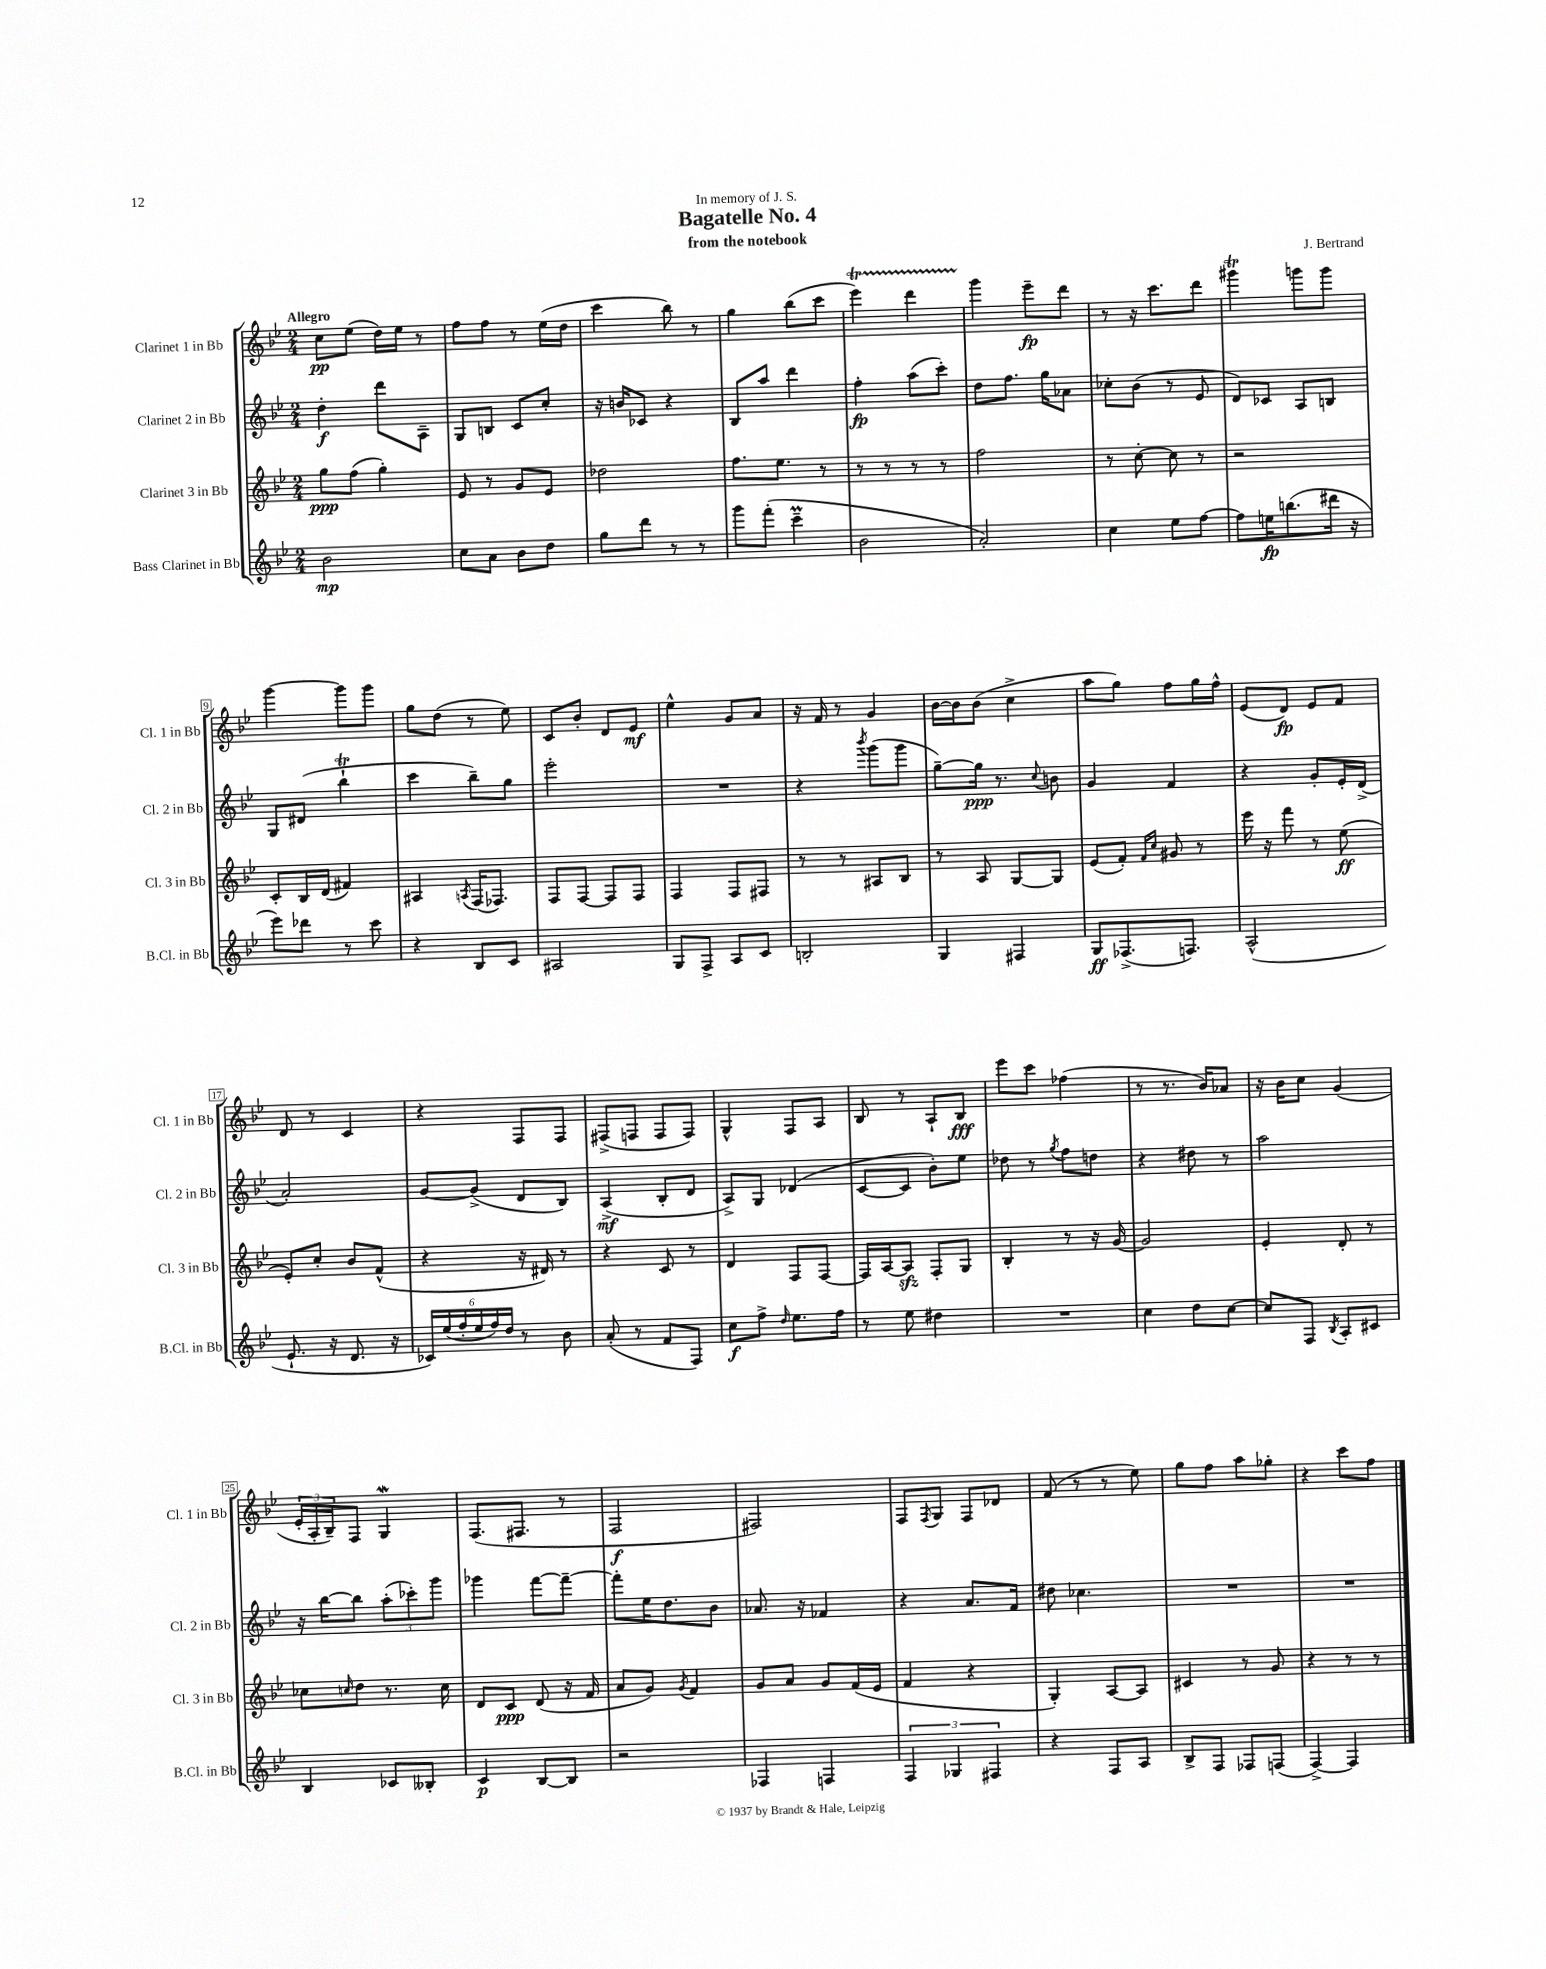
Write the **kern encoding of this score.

**kern	**dynam	**kern	**dynam	**kern	**dynam	**kern	**dynam
*part4	*part4	*part3	*part3	*part2	*part2	*part1	*part1
*staff4	*staff4	*staff3	*staff3	*staff2	*staff2	*staff1	*staff1
*I"Bass Clarinet in Bb	*	*I"Clarinet 3 in Bb	*	*I"Clarinet 2 in Bb	*	*I"Clarinet 1 in Bb	*
*I'B.Cl. in Bb	*	*I'Cl. 3 in Bb	*	*I'Cl. 2 in Bb	*	*I'Cl. 1 in Bb	*
*clefG2	*	*clefG2	*	*clefG2	*	*clefG2	*
*k[b-e-]	*	*k[b-e-]	*	*k[b-e-]	*	*k[b-e-]	*
*M2/4	*	*M2/4	*	*M2/4	*	*M2/4	*
=1	=1	=1	=1	=1	=1	=1	=1
!	!	!	!	!	!	!LO:TX:a:B:t=Allegro	!
2b-\	mp	8gg\L	ppp	4dd'\	f	8cc\L	pp
.	.	(8ff\J	.	.	.	(8ee-\J	.
.	.	4gg'\)	.	8ddd\L	.	16dd\LL)	.
.	.	.	.	.	.	16ee-\JJ	.
.	.	.	.	8A~\J	.	8r	.
=2	=2	=2	=2	=2	=2	=2	=2
8cc\L	.	8e-/	.	8G/L	.	8ff\L	.
8a\J	.	8r	.	8Bn/J	.	8ff\J	.
8b-\L	.	8g/L	.	8c/L	.	8r	.
8dd\J	.	8e-/J	.	8cc'/J	.	(16ee-\LL	.
.	.	.	.	.	.	16dd\JJ	.
=3	=3	=3	=3	=3	=3	=3	=3
8gg\L	.	2dd-X\	.	16r	.	4ccc\	.
.	.	.	.	16bn/KL	.	.	.
8ddd\J	.	.	.	8c-X/J	.	.	.
8r	.	.	.	4r	.	8bb-\)	.
8r	.	.	.	.	.	8r	.
=4	=4	=4	=4	=4	=4	=4	=4
8ggg\L	.	8.ff\L	.	8B-/L	.	4gg\	.
(8fff'\J	.	.	.	8aa/J	.	.	.
.	.	8.ee-\J	.	.	.	.	.
4cccM~\	.	.	.	4ddd\	.	(8bb-\L	.
.	.	8r	.	.	.	8ccc\J	.
=5	=5	=5	=5	=5	=5	=5	=5
2b-\	.	8r	.	4ff'\	fp	4eee-T\)	.
.	.	8r	.	.	.	.	.
.	.	8r	.	(8aa\L	.	4dddTTT\	.
.	.	8r	.	8ccc'\J)	.	.	.
=6	=6	=6	=6	=6	=6	=6	=6
2a'/)	.	2ff\	.	8dd\L	.	4ggg\	.
.	.	.	.	8.ff\J	.	.	.
.	.	.	.	.	.	8eee-~\L	fp
.	.	.	.	16gg\KL	.	.	.
.	.	.	.	8a-X\J	.	8ddd\J	.
=7	=7	=7	=7	=7	=7	=7	=7
4cc\	.	8r	.	8cc-X'\L	.	8r	.
.	.	[8cc'\	.	(8b-\J	.	16r	.
.	.	.	.	.	.	8.ccc\L	.
8ee-\L	.	8cc\]	.	8r	.	.	.
[8ff\J	.	8r	.	8e-/	.	8ddd\J	.
=8	=8	=8	=8	=8	=8	=8	=8
8ff\L]	.	2r	.	8d/L)	.	4ggg#Xt\	.
16een\K	fp	.	.	8c-X/J	.	.	.
(8.bbn\	.	.	.	.	.	.	.
.	.	.	.	8A/L	.	8gggn\L	.
16ddd#X\Jk	.	.	.	8Bn/J	.	8ggg\J	.
16r	.	.	.	.	.	.	.
!!LO:LB:g=z
=9	=9	=9	=9	=9	=9	=9	=9
8eee-\L)	.	8c'/L	.	8G/L	.	[4ggg\	.
8ddd-X\J	.	16B-/L	.	(8d#X/J	.	.	.
.	.	(16d/JJ	.	.	.	.	.
8r	.	4f#X/)	.	4bb-T`\	.	8ggg\L]	.
8ccc\	.	.	.	.	.	8ggg\J	.
=10	=10	=10	=10	=10	=10	=10	=10
4r	.	4A#X/	.	4ccc\	.	8gg\L	.
.	.	.	.	.	.	(8dd\J	.
.	.	8qAn/	.	.	.	.	.
8B-/L	.	(16F/KL	.	8bb-~\L)	.	8r	.
.	.	8.F-X/J)	.	.	.	.	.
8c/J	.	.	.	8gg\J	.	8ee-\)	.
=11	=11	=11	=11	=11	=11	=11	=11
2A#X/	.	8F/L	.	2eee-'\	.	8c/L	.
.	.	[8F/J	.	.	.	8b-'/J	.
.	.	8F/L]	.	.	.	8d/L	.
.	.	8F/J	.	.	.	8e-/J	mf
=12	=12	=12	=12	=12	=12	=12	=12
8G/L	.	4F/	.	2r	.	4ee-^^\	.
8F^/J	.	.	.	.	.	.	.
8A/L	.	8F/L	.	.	.	8g/L	.
8c/J	.	8F#X/J	.	.	.	8a/J	.
=13	=13	=13	=13	=13	=13	=13	=13
2Bn'/	.	8r	.	4r	.	16r	.
.	.	.	.	.	.	16f/	.
.	.	8r	.	.	.	8r	.
.	.	.	.	8qbbb-/	.	.	.
.	.	8A#X/L	.	(8ggg\L	.	4g/	.
.	.	8B-/J	.	8ggg\J	.	.	.
=14	=14	=14	=14	=14	=14	=14	=14
4G/	.	8r	.	[8gg~\L)	.	[16b-\LL	.
.	.	.	.	.	.	16b-\J]	.
.	.	8A/	.	16gg\Jk]	ppp	(8b-\J	.
.	.	.	.	8.r	.	.	.
4F#X/	.	[8G/L	.	.	.	4cc^\	.
.	.	.	.	8qqcc/	.	.	.
.	.	8G/J]	.	8bn\	.	.	.
=15	=15	=15	=15	=15	=15	=15	=15
8G/L	ff	(8e-/L	.	4g/	.	8aa\L	.
(8.F-X^/	.	8f'/J)	.	.	.	8gg\J)	.
.	.	16qqf/LL	.	.	.	.	.
.	.	16qqcc/JJ	.	.	.	.	.
.	.	8g#X/	.	4f/	.	8ff\L	.
8.Fn/J)	.	.	.	.	.	.	.
.	.	8r	.	.	.	16gg\L	.
.	.	.	.	.	.	16ff^^\JJ	.
=16	=16	=16	=16	=16	=16	=16	=16
(2A^^/	.	16eee-\	.	4r	.	(8e-/L	.
.	.	16r	.	.	.	.	.
.	.	8fff\	.	.	.	8d/J)	fp
.	.	8r	.	8g'/L	.	8e-/L	.
.	.	(8ee-\	ff	16e-'/L	.	8f/J	.
.	.	.	.	(16d^/JJ	.	.	.
!!LO:LB:g=z
=17	=17	=17	=17	=17	=17	=17	=17
8.e-`/	.	8e-'/L)	.	2a'/)	.	8d/	.
.	.	8cc'/J	.	.	.	8r	.
16r	.	.	.	.	.	.	.
8.d/	.	8b-/L	.	.	.	4c/	.
.	.	(8f^^/J	.	.	.	.	.
16r	.	.	.	.	.	.	.
=18	=18	=18	=18	=18	=18	=18	=18
24c-X/LL)	.	4r	.	[8g/L	.	4r	.
(24ee-/	.	.	.	.	.	.	.
24ff'/	.	.	.	.	.	.	.
24ee-/	.	.	.	(8g^/J]	.	.	.
24ff/)	.	.	.	.	.	.	.
24dd/JJ	.	.	.	.	.	.	.
8r	.	16r	.	8d/L	.	8F/L	.
.	.	16d#X/)	.	.	.	.	.
8b-\	.	8r	.	8B-/J)	.	8F/J	.
=19	=19	=19	=19	=19	=19	=19	=19
(8a'/	.	4r	.	(4A^/	mf	(8F#X^/L	.
8r	.	.	.	.	.	8Fn/J	.
8f/L	.	8c/	.	8B-'/L	.	8F/L	.
8F/J)	.	8r	.	8d/J	.	8F/J)	.
=20	=20	=20	=20	=20	=20	=20	=20
8cc\L	f	4d/	.	8A^/L)	.	4G^^/	.
8ff^\J	.	.	.	8G/J	.	.	.
16qqdd/	.	.	.	.	.	.	.
8.ee-\L	.	8F/L	.	(4d-X/	.	8F/L	.
.	.	[8F/J	.	.	.	8A/J	.
16ff\Jk	.	.	.	.	.	.	.
=21	=21	=21	=21	=21	=21	=21	=21
8r	.	16F/LL]	.	[8c/L	.	8B-/	.
.	.	[16A/J	.	.	.	.	.
8ee-\	.	8Azz/J]	.	8c/J]	.	8r	.
4dd#X\	.	8F'/L	.	8b-'\L)	.	8A`/L	.
.	.	8G/J	.	8ee-\J	.	8B-/J	fff
=22	=22	=22	=22	=22	=22	=22	=22
2r	.	4B-'/	.	8dd-X\	.	8eee-\L	.
.	.	.	.	8r	.	8ccc\J	.
.	.	.	.	8qgg/	.	.	.
.	.	8r	.	8ff\L	.	(4ff-X\	.
.	.	16r	.	8ddn\J	.	.	.
.	.	[16g/	.	.	.	.	.
=23	=23	=23	=23	=23	=23	=23	=23
4cc\	.	2g/]	.	4r	.	8r	.
.	.	.	.	.	.	8.r	.
8dd\L	.	.	.	8dd#X\	.	.	.
.	.	.	.	.	.	16b-/KL)	.
[8cc\J	.	.	.	8r	.	8a-X/J	.
=24	=24	=24	=24	=24	=24	=24	=24
8cc/L]	.	4e-'/	.	2aa\	.	16r	.
.	.	.	.	.	.	16b-\KL	.
8F/J	.	.	.	.	.	8cc\J	.
8qB-/	.	.	.	.	.	.	.
8A'/L	.	8d'/	.	.	.	(4g/	.
8c#X/J	.	8r	.	.	.	.	.
!!LO:LB:g=z
=25	=25	=25	=25	=25	=25	=25	=25
4B-/	.	8cc-X\L	.	16r	.	24e-'/LL	.
.	.	.	.	.	.	24A'/	.
.	.	.	.	[16bb-\KL	.	.	.
.	.	.	.	.	.	24B-~/J)	.
.	.	16qqccn/	.	.	.	.	.
.	.	8dd\J	.	8bb-\J]	.	8F/J	.
8c-X/L	.	8.r	.	(12aa'\L	.	4GW/	.
.	.	.	.	12ccc-X'\)	.	.	.
8B--X'/J	.	.	.	.	.	.	.
.	.	.	.	12ggg\J	.	.	.
.	.	16cc\	.	.	.	.	.
=26	=26	=26	=26	=26	=26	=26	=26
4c/	p	8d/L	.	4ggg-X\	.	(8.F/L	.
.	.	8c/J	ppp	.	.	.	.
.	.	.	.	.	.	8.F#X/J	.
[8B-/L	.	(8d/	.	[8fff\L	.	.	.
8B-/J]	.	16r	.	8fff~\J_	.	8r	.
.	.	16f/	.	.	.	.	.
=27	=27	=27	=27	=27	=27	=27	=27
2r	.	8a/L	.	8fff'\L]	.	2F/	f
.	.	8g/J)	.	16ee-\K	.	.	.
.	.	.	.	8.dd\	.	.	.
.	.	8qg/	.	.	.	.	.
.	.	4f/	.	.	.	.	.
.	.	.	.	8b-\J	.	.	.
=28	=28	=28	=28	=28	=28	=28	=28
4F-X/	.	8g/L	.	8.a-X/	.	2F#X/)	.
.	.	8a/J	.	.	.	.	.
.	.	.	.	16r	.	.	.
4Fn/	.	8g/L	.	4f-X/	.	.	.
.	.	(16f/L	.	.	.	.	.
.	.	16e-/JJ	.	.	.	.	.
=29	=29	=29	=29	=29	=29	=29	=29
6F/	.	4f/	.	4r	.	8F/L	.
.	.	.	.	.	.	8qF/	.
.	.	.	.	.	.	8G/J	.
6G-X/	.	.	.	.	.	.	.
.	.	4r	.	8.a/L	.	8F/L	.
6F#X/	.	.	.	.	.	.	.
.	.	.	.	.	.	8d-X/J	.
.	.	.	.	16f/Jk	.	.	.
=30	=30	=30	=30	=30	=30	=30	=30
4r	.	4G'/)	.	8dd#X\	.	(8f/	.
.	.	.	.	4.cc-X\	.	8r	.
8F/L	.	[8A/L	.	.	.	8r	.
8A/J	.	8A/J]	.	.	.	8ee-\)	.
=31	=31	=31	=31	=31	=31	=31	=31
8B-^/L	.	4c#X/	.	2r	.	8gg\L	.
8F/J	.	.	.	.	.	8ff\J	.
8F-X/L	.	8r	.	.	.	8aa\L	.
(8Fn/J	.	8g/	.	.	.	8gg-X'\J	.
=32	=32	=32	=32	=32	=32	=32	=32
[4F^/)	.	4r	.	2r	.	4r	.
4F/]	.	8r	.	.	.	8ccc\L	.
.	.	8r	.	.	.	8ff\J	.
==	==	==	==	==	==	==	==
*-	*-	*-	*-	*-	*-	*-	*-
